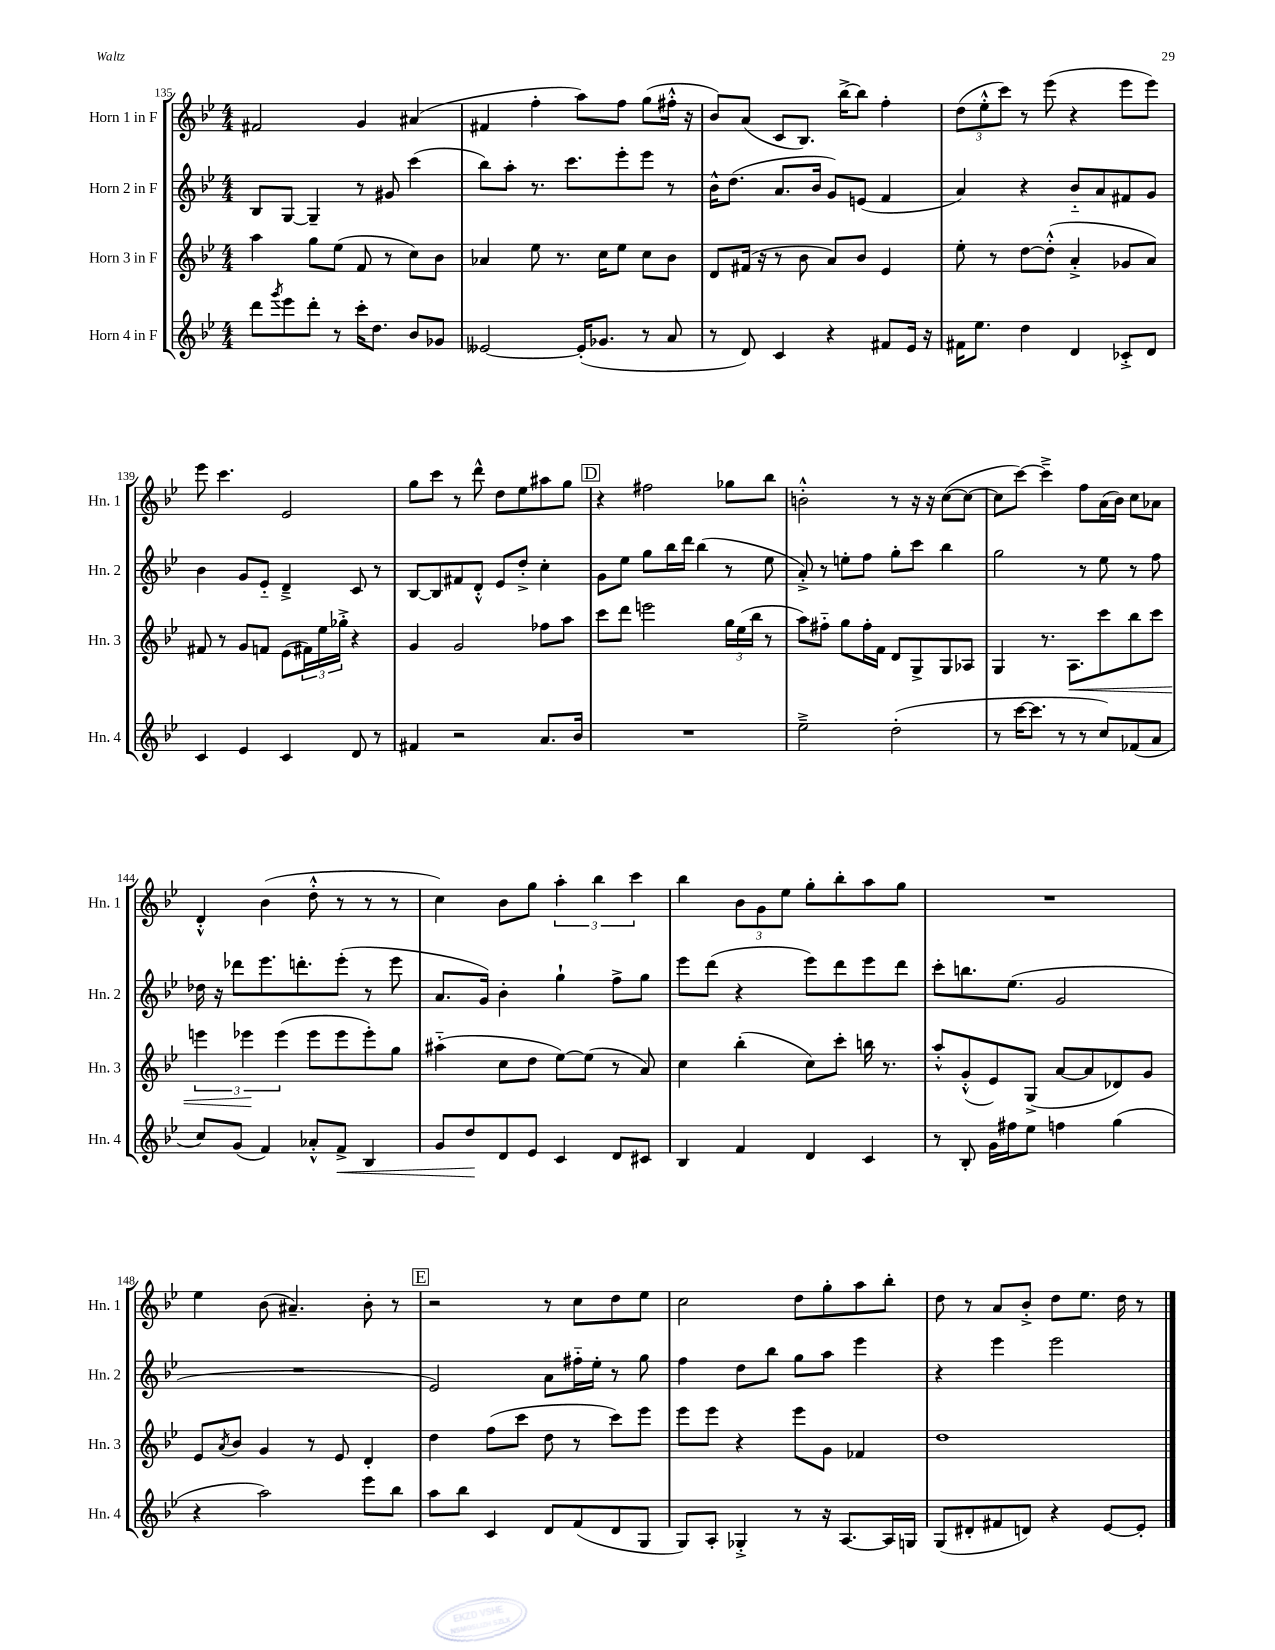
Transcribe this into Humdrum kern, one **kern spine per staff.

**kern	**kern	**kern	**kern
*staff4	*staff3	*staff2	*staff1
*clefG2	*clefG2	*clefG2	*clefG2
*k[b-e-]	*k[b-e-]	*k[b-e-]	*k[b-e-]
*M4/4	*M4/4	*M4/4	*M4/4
8ddd\L	4aa\	8B-/L	2f#/
8qggg/	.	.	.
8eee-\	.	[8G/J	.
8ddd'\J	8gg\L	4G~/]	.
8r	(8ee-\J	.	.
16ccc'\LK	8f/	8r	4g/
8.dd\J	.	.	.
.	8r	8g#/	.
8b-/L	8cc\L)	(4ccc\	(4a#/
8g-/J	8b-\J	.	.
=	=	=	=
[2e--/	4a-/	8bb-\L)	4f#/
.	.	8aa'\J	.
.	8ee-\	8.r	4ff'\
.	8.r	.	.
.	.	8.ccc\L	.
(16e--'/]LK	.	.	8aa\L)
8.g-/J	16cc\LK	.	.
.	8ee-\J	8eee-'\	8ff\J
8r	8cc\L	8eee-\J	(8gg\L
8a/	8b-\J	8r	16ff#'^^\Jk
.	.	.	16r
=	=	=	=
8r	8d/L	16b-^^\LK	8b-/L)
.	.	(8.dd\J	.
8d/)	(16f#/Jk	.	(8a/J
.	16r	.	.
4c/	8r	8.a/L	8c/L
.	8b-\	.	8.B-/J)
.	.	16b-/Jk	.
4r	8a/L)	8g/L)	.
.	.	.	[16bb-^\LK
.	8b-/J	(8e/J	8bb-\]J
8f#/L	4e-/	4f/	4ff'\
16e-/Jk	.	.	.
16r	.	.	.
=	=	=	=
16f#\LK	8ee-'\	4a/)	(12dd\L
8.ee-\J	.	.	.
.	.	.	12ee-'^^\
.	8r	.	.
.	.	.	12ccc\J)
4dd\	[8dd\L	4r	8r
.	(8dd'^^\]J	.	(8eee-\
4d/	4a'^/	8b-'~/L	4r
.	.	8a/	.
8c-'^/L	8g-/L	8f#/	8eee-\L
8d/J	8a/J)	8g/J	8eee-\J)
=	=	=	=
4c/	8f#/	4b-\	8eee-\
.	8r	.	4.ccc\
4e-/	8g/L	8g/L	.
.	8f/J	8e-'~/J	.
4c/	(8e-\L	4d~^/	2e-/
.	24f#\L)	.	.
.	24ee-\	.	.
.	24gg-'^\JJ	.	.
8d/	4r	8c/	.
8r	.	8r	.
=	=	=	=
4f#/	4g/	[8B-/L	8gg\L
.	.	8B-/]	8ccc\J
2r	2g/	8f#/	8r
.	.	8d'^^/J	8ddd^^\
.	.	8e-/L	8dd\L
.	.	8dd'^/J	8ee-\
8.a/L	8ff-\L	4cc'\	8aa#\
.	8aa\J	.	8gg\J
16b-/Jk	.	.	.
=	=	=	=
1r	8ccc\L	8g\L	4r
.	8ddd\J	8ee-\J	.
.	2eee\	8gg\L	2ff#\
.	.	16bb-\L	.
.	.	16ddd\JJ	.
.	.	(4bb-\	.
.	24gg\LL	8r	8gg-\L
.	(24ee-\	.	.
.	24bb-\JJ	.	.
.	8r	8ee-\	8bb-\J
=	=	=	=
2ee-~^\	8aa\L)	8a'^/)	2b'^^\
.	8ff#'~\J	8r	.
.	8gg\L	8ee'\L	.
.	16ff#'\L	8ff\J	.
.	16f\JJ	.	.
(2dd'\	8d/L	8gg'\L	8r
.	8G^/	8ccc\J	16r
.	.	.	16r
.	8G/	4bb-\	([8cc\L
.	8A-/J	.	8cc\_J
=	=	=	=
8r	4G/	2gg\	8cc\]L
[16ccc\LK	.	.	[8ccc\J)
8.ccc\]J	.	.	.
.	8.r	.	4ccc~^\]
8r	.	.	.
.	8.A\L	.	.
8r	.	8r	8ff\L
8cc/L)	8ccc\	8ee-\	(16a\L
.	.	.	16b-\JJ)
(8f-/	8bb-\	8r	8cc\L
8a/J	8ccc\J	8ff\	8a-\J
=	=	=	=
8cc/L)	6eee\	16dd-\	4d'^^/
.	.	16r	.
(8g/J	.	8ddd-\L	.
.	6eee-\	.	.
4f/)	.	8.eee-\	(4b-\
.	(6eee-\	.	.
.	.	8.ddd'\	.
8a-'^^/L	8eee-\L	.	8dd'^^\
8f^/J	8eee-\	(8eee-'\J	8r
4B-/	8eee-'\)	8r	8r
.	8gg\J	8eee-\	8r
=	=	=	=
8g/L	(4aa#'~\	8.a/L	4cc\)
8dd/	.	.	.
.	.	16g/Jk)	.
8d/	8cc\L	4b-'\	8b-\L
8e-/J	8dd\J	.	8gg\J
4c/	[8ee-\L)	4gg`\	6aa'\
.	(8ee-\]J	.	.
.	.	.	6bb-\
8d/L	8r	8ff^\L	.
.	.	.	6ccc\
8c#/J	8a/)	8gg\J	.
=	=	=	=
4B-/	4cc\	8eee-\L	4bb-\
.	.	(8ddd\J	.
4f/	(4bb-'\	4r	12b-\L
.	.	.	12g\
.	.	.	12ee-\J
4d/	8cc\L)	8eee-\L)	8gg'\L
.	8ccc'\J	8ddd\	8bb-'\
4c/	16bb\	8eee-\	8aa\
.	8.r	.	.
.	.	8ddd\J	8gg\J
=	=	=	=
8r	8aa'^^/L	8ccc'\L	1r
8B-'/	(8g'^^/	8.bb\	.
16g\LL	8e-/)	.	.
16ff#\J	.	(8.ee-\J	.
8ee-\J	(8G^/J	.	.
4ff\	[8a/L	2g/	.
.	8a/]	.	.
(4gg\	8d-/)	.	.
.	8g/J	.	.
=	=	=	=
4r	8e-/L	1r	4ee-\
.	8qa/	.	.
.	8b-/J	.	.
2aa\)	4g/	.	(8b-\
.	.	.	4.a#~/)
.	8r	.	.
.	8e-/	.	.
8eee-\L	4d'/	.	8b-'\
8bb-\J	.	.	8r
=	=	=	=
8aa\L	4dd\	2e-/)	2r
8bb-\J	.	.	.
4c/	(8ff\L	.	.
.	8ccc\J	.	.
8d/L	8dd\	8a\L	8r
(8f/	8r	16ff#'~\L	8cc\L
.	.	16ee-'\JJ	.
8d/	8ccc\L)	8r	8dd\
8G/J	8eee-\J	8gg\	8ee-\J
=	=	=	=
8G/L)	8eee-\L	4ff\	2cc\
8A'/J	8eee-\J	.	.
4G-'^/	4r	8dd\L	.
.	.	8bb-\J	.
8r	8eee-\L	8gg\L	8dd\L
16r	8g\J	8aa\J	8gg'\
[8.A/L	.	.	.
.	4f-/	4eee-\	8aa\
16A/]L	.	.	8bb-'\J
16G/JJ	.	.	.
=	=	=	=
(8G/L	1dd	4r	8dd\
8d#'/	.	.	8r
8f#/	.	4eee-\	8a/L
8d/J)	.	.	8b-'^/J
4r	.	2eee-\	8dd\L
.	.	.	8.ee-\J
[8e-/L	.	.	.
.	.	.	16dd\
8e-'/]J	.	.	8r
==	==	==	==
*-	*-	*-	*-
